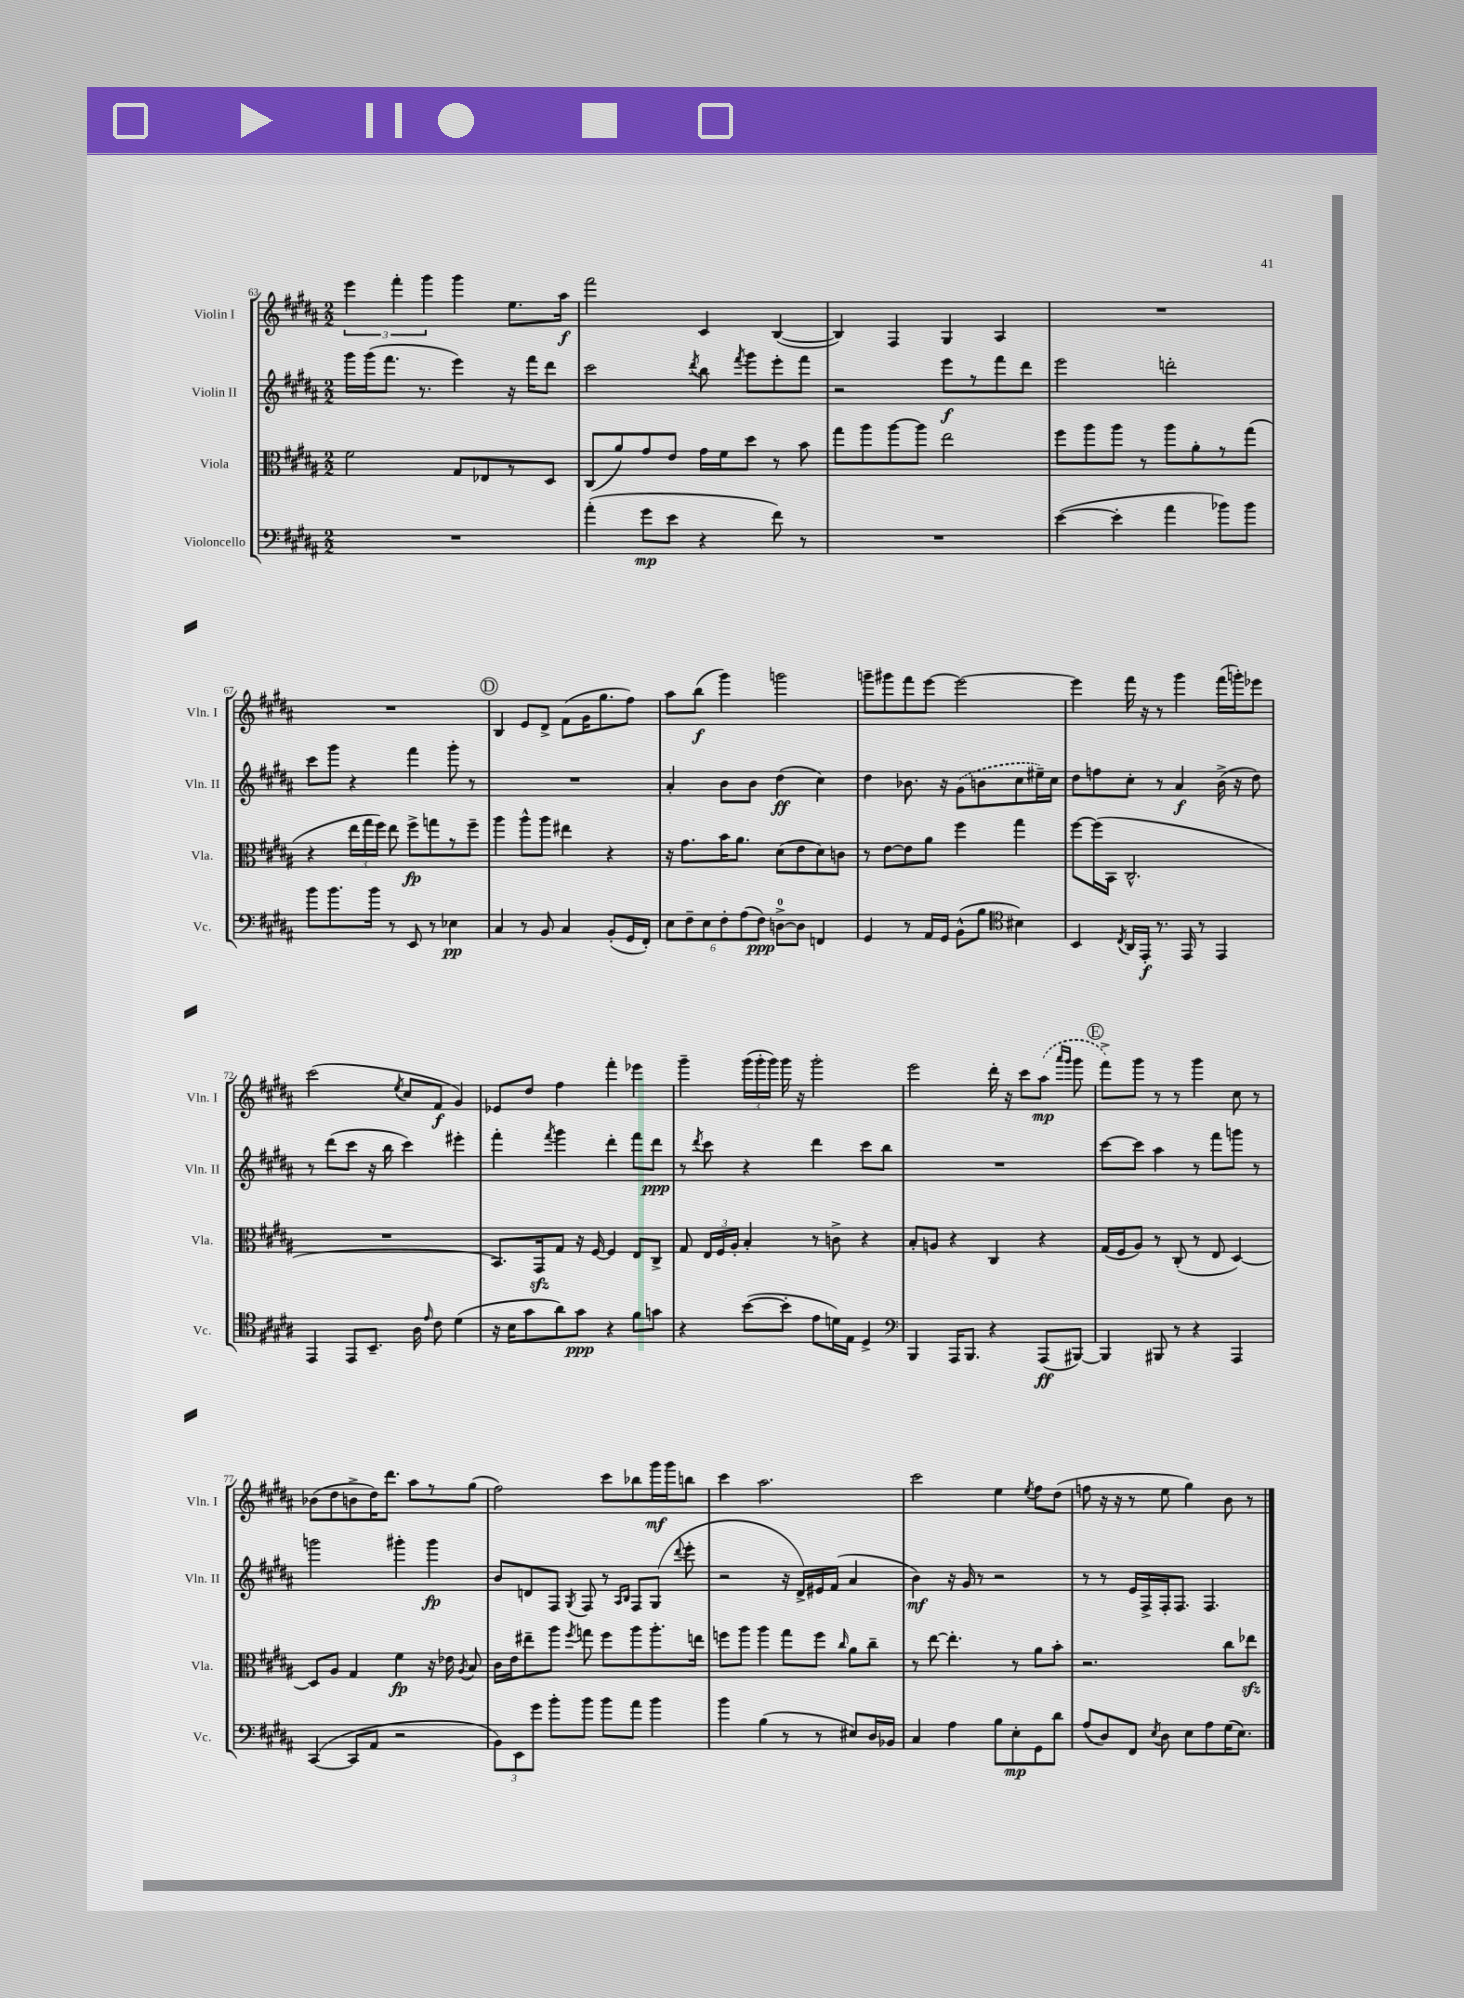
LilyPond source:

<<
\new StaffGroup <<
\new Staff = "s0" \with { instrumentName = "Violin I" shortInstrumentName = "Vln. I" } {
    \clef treble \key b \major \numericTimeSignature \time 2/2
    \autoBeamOff \tuplet 3/2 { e'''4 fis'''4-. gis'''4 } gis'''4 e''8.[ ais''16]\f |
    fis'''2 cis'4 b4~( |
    b4) fis4 gis4 ais4 |
    R1 |
    R1 |
    \mark \markup { \circle "D" } b4 e'8[ dis'8]-> fis'8[( gis'16 gis''8. fis''8]) |
    ais''8[ b''8]\f( gis'''4) g'''2 |
    g'''8[-- gis'''8 fis'''8 e'''8]~ e'''2~ |
    e'''4 fis'''16 r16 r8 gis'''4 fis'''16[( g'''16-.) ees'''8] |
    cis'''2( \acciaccatura { e''8 } cis''8[ fis'8]\f gis'4) |
    ees'8[ dis''8] fis''4 fis'''4-. ees'''4 |
    gis'''4-- \tuplet 3/2 { gis'''16[( gis'''16-. gis'''16]) } gis'''16 r16 gis'''2-. |
    e'''2 dis'''16-. r16 cis'''8[ \once \slurDashed ais''8]\mp( \grace { ais'''16[ gis'''16] } gis'''8 |
    \mark \markup { \circle "E" } fis'''8[->) gis'''8] r8 r8 gis'''4 cis''8 r8 |
    bes'8[( dis''8 b'8-> dis''16) dis'''8.] ais''8[ r8 gis''8]( |
    fis''2) cis'''8[ bes''8 gis'''16\mf gis'''16 b''8] |
    cis'''4 ais''2. |
    cis'''2 e''4 \acciaccatura { e''8 } fis''8[ dis''8]( |
    f''8 r16 r16 r8 e''8 gis''4) b'8 r8 \bar "|." |
}
\new Staff = "s1" \with { instrumentName = "Violin II" shortInstrumentName = "Vln. II" } {
    \clef treble \key b \major \numericTimeSignature \time 2/2
    \autoBeamOff gis'''16[ gis'''16( fis'''8.] r8. e'''4) r16 fis'''16[ dis'''8] |
    cis'''2 \acciaccatura { dis'''8 } b''8 \acciaccatura { fis'''8 } gis'''8[ e'''8-. fis'''8] |
    r2 e'''8[\f r8 fis'''8 dis'''8] |
    e'''2 d'''2-. |
    cis'''8[ gis'''8] r4 fis'''4 gis'''8-. r8 |
    \mark \markup { \circle "D" } R1 |
    ais'4-. b'8[ b'8] dis''4\ff( cis''4) |
    dis''4 bes'8. r16 \once \slurDashed gis'8[( b'8 cis''8 eis''16--) cis''16] |
    dis''8[ f''8 cis''8]-. r8 ais'4\f b'16->( r16 dis''8) |
    r8 dis'''8[( cis'''8] r16 b''16 cis'''4) eis'''4-. |
    fis'''4-. \acciaccatura { fis'''8 } gis'''4 dis'''4-. fis'''8[ dis'''8]\ppp |
    r8 \acciaccatura { dis'''8 } cis'''8 r4 dis'''4 cis'''8[ b''8] |
    R1 |
    \mark \markup { \circle "E" } cis'''8[~ cis'''8] ais''4 r8 fis'''8[ g'''8] r8 |
    g'''2 gis'''4-. gis'''4\fp |
    b'8[ d'8 fis8] \acciaccatura { gis8 } fis8 r8 \grace { ais16[ b16] } fis8[ gis8]( \appoggiatura { dis'''8 } e'''8-. |
    r2 r16 dis'16[->) eis'16 fis'16]( ais'4 |
    b'4\mf) r16 gis'16 r8 r2 |
    r8 r8 e'16[ fis16-> fis16-. fis8.] fis4. \bar "|." |
}
\new Staff = "s2" \with { instrumentName = "Viola" shortInstrumentName = "Vla." } {
    \clef alto \key b \major \numericTimeSignature \time 2/2
    \autoBeamOff fis'2 gis8[ ees8 r8 dis8] |
    cis8[( ais'8) gis'8 e'8] gis'16[ fis'16 dis''8] r8 b'8 |
    gis''8[ ais''8 ais''8~ ais''8] e''2 |
    fis''8[ ais''8 ais''8] r8 ais''8[ ais'8-. r8 gis''8]( |
    r4 \tuplet 3/2 { e''16[ gis''16 fis''16]) } e''8 fis''8[->\fp g''8 r8 fis''8]-- |
    \mark \markup { \circle "D" } ais''4 ais''8[-^ ais''8] eis''4 r4 |
    r16 gis'8.[ b'16 ais'8.] dis'8[( e'8 dis'8) c'8] |
    r8 e'8[~ e'8 ais'8] fis''4 gis''4 |
    fis''8[~ fis''16( b,16] cis2.-^ |
    R1 |
    b,8.[) gis,16\sfz gis8] r16 fis16~ fis4 e8[ cis8]-> |
    gis8 \tuplet 3/2 { e16[ fis16 ais16]-. } b4-. r8 c'8-> r4 |
    b8[-. a8] r4 cis4 r4 |
    \mark \markup { \circle "E" } gis16[( fis16 ais8]) r8 cis8-.( r8 e8 dis4~) |
    dis8[ ais8] gis4 fis'4\fp r16 ees'16 \acciaccatura { ais8 } b8 |
    cis'16[ e'16 eis''8-- ais''8] \acciaccatura { fis''8 } g''8 fis''8[ ais''8 ais''8.-. e''16] |
    f''8[ ais''8] ais''4 gis''8[ f''8] \grace { cis''16 } ais'8[ cis''8]-- |
    r8 e''8~ e''4.-. r8 ais'8[ b'8]-. |
    r2. cis''8[ ees''8]\sfz \bar "|." |
}
\new Staff = "s3" \with { instrumentName = "Violoncello" shortInstrumentName = "Vc." } {
    \clef bass \key b \major \numericTimeSignature \time 2/2
    \autoBeamOff R1 |
    ais'4-.( gis'8[\mp e'8] r4 fis'8) r8 |
    R1 |
    e'4~( e'4-. ais'4 bes'8[) bes'8] |
    b'8[ b'8. b'16] r8 e,8 r8 ees4\pp |
    \mark \markup { \circle "D" } cis4 r8 b,8 cis4 b,8[-.( gis,16 fis,16]-.) |
    \tuplet 6/4 { e8[ fis8-- e8 fis8-. ais8( fis8]\ppp) } d8[-0~-> d8] f,4 |
    gis,4 r8 ais,16[ gis,16] b,8[-^( b8] \clef tenor bis4) |
    b,4 \acciaccatura { cis8 } ais,16[ e,16]-.\f r8. e,16 r8 e,4 |
    e,4 e,8[ b,8.]-- ais16 \grace { e'16 } cis'8 dis'4( |
    r16 b16[ gis'8 ais'8) gis'8]\ppp r4 fis'8[ g'8] |
    r4 b'8[~( b'8]-. e'8[ d'16) e16] dis4-> |
    \clef bass b,,4 ais,,16[ b,,8.] r4 ais,,8[\ff( bis,,8]~) |
    \mark \markup { \circle "E" } bis,,4 bis,,8 r8 r4 ais,,4 |
    cis,4~( cis,8[ ais,8] r2 |
    \tuplet 3/2 { b,8[) e,8 gis'8] } b'8[-. b'8] b'8[ ais'8] b'4 |
    b'4 b4( r8 r8 eis8[) dis16 bes,16] |
    cis4 ais4 b8[ e8-.\mp gis,8 dis'8] |
    ais8[( dis8) fis,8] \acciaccatura { e8 } dis8 e8[ ais8 gis16( e8.]) \bar "|." |
}
>>
>>
\layout { \context { \Score currentBarNumber = #63 } }
